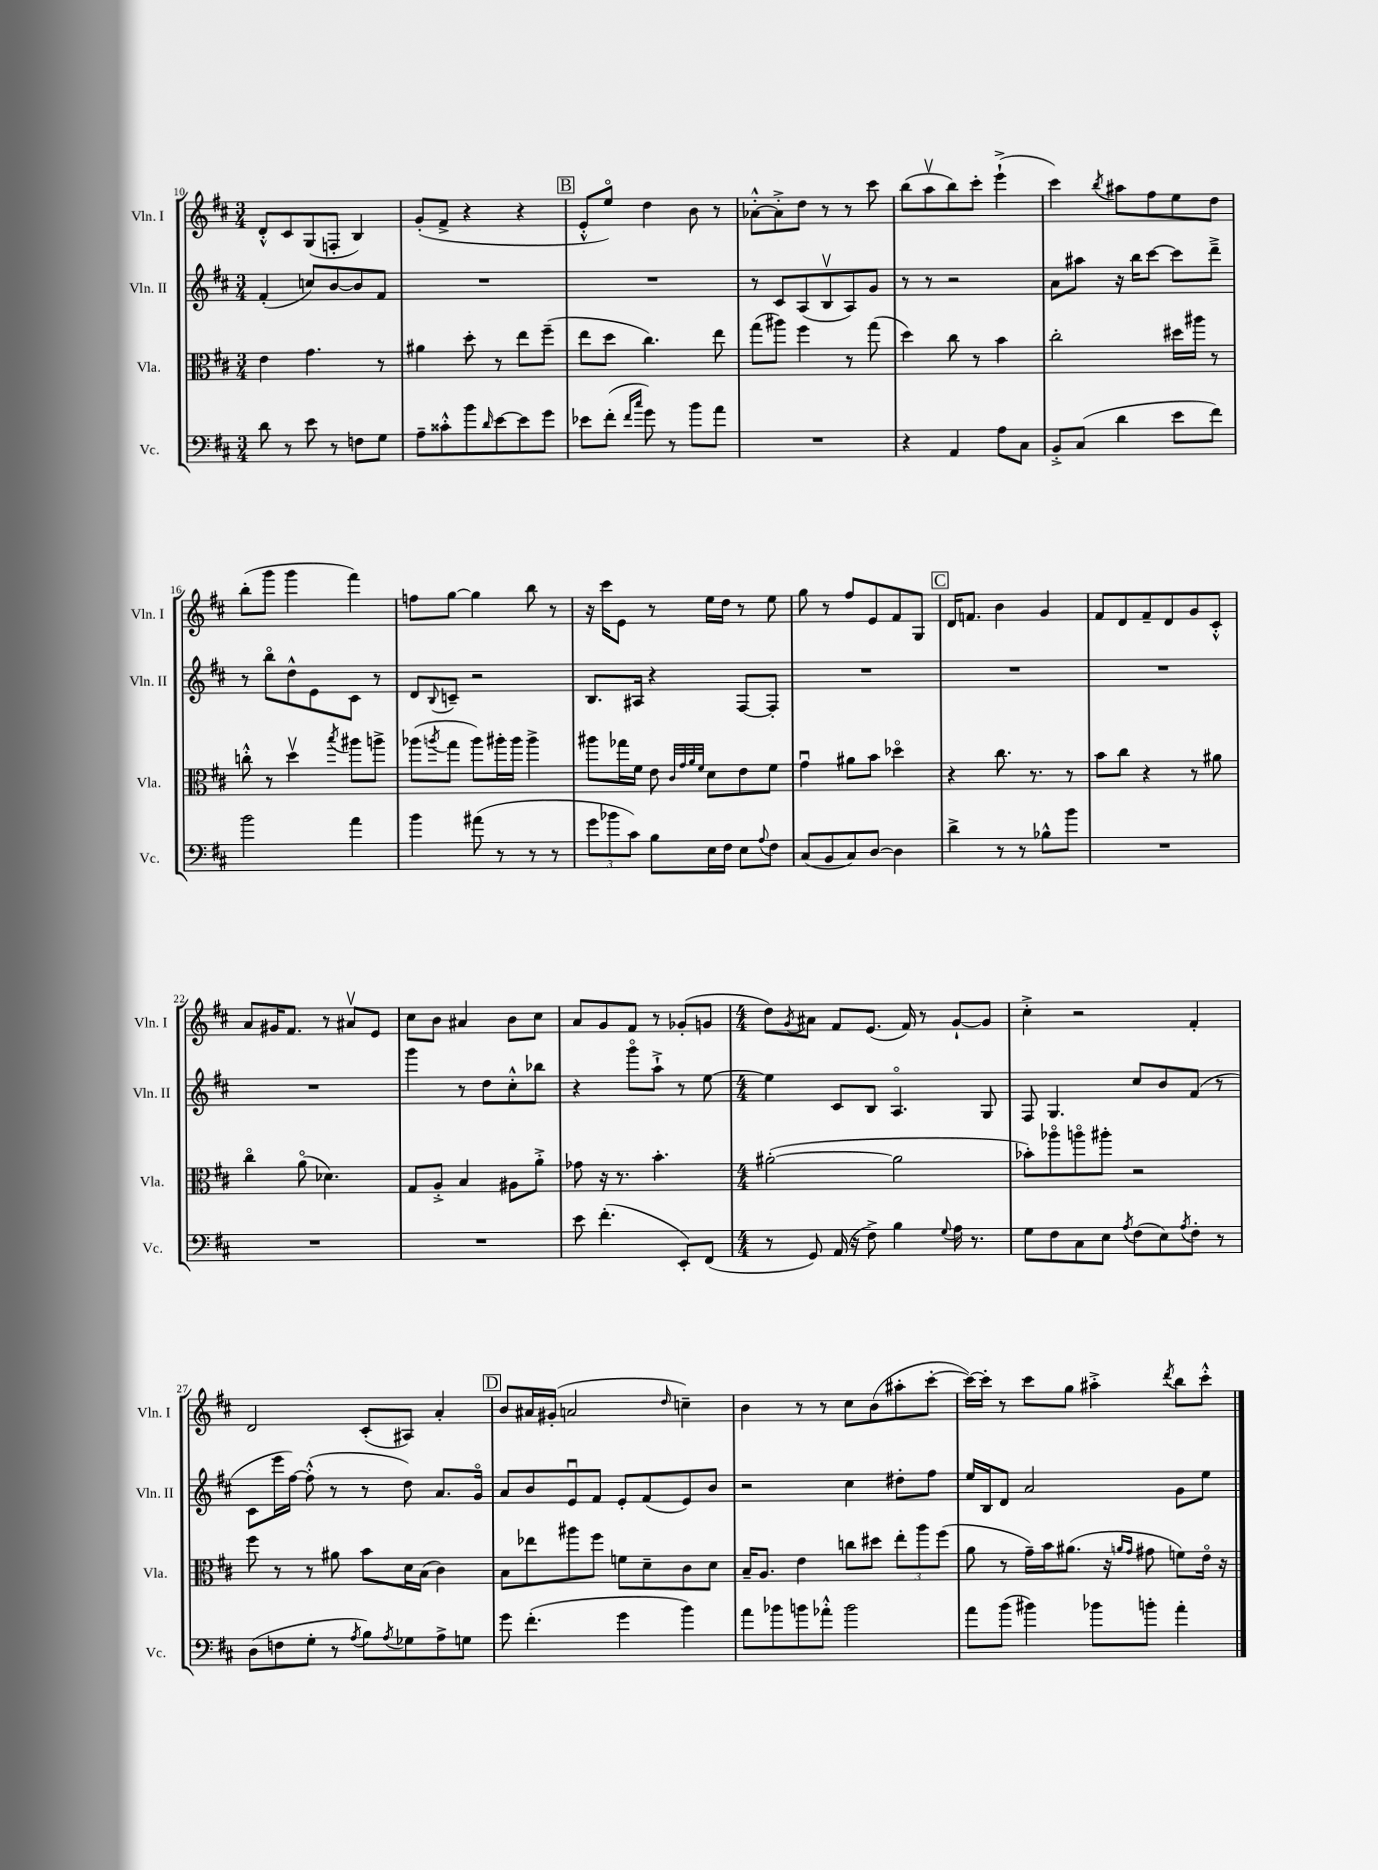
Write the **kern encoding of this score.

**kern	**kern	**kern	**kern
*staff4	*staff3	*staff2	*staff1
*clefF4	*clefC3	*clefG2	*clefG2
*k[f#c#]	*k[f#c#]	*k[f#c#]	*k[f#c#]
*M3/4	*M3/4	*M3/4	*M3/4
8d\	4e\	(4f#'/	8d'^^/L
8r	.	.	8c#/
8e\	4.g\	8cc/L)	(8G/
8r	.	[8b/	8F'/J
8F\L	.	8b/]	4B/)
8G\J	8r	8f#/J	.
=	=	=	=
8A~\L	4a#\	2.r	(8g'/L
8c##'^^\	.	.	8f#^/J
8b\	8dd'\	.	4r
16qqd/	.	.	.
[8e\	8r	.	.
8e\]	8ee\L	.	4r
8g\J	(8ff#~\J	.	.
=	=	=	=
8e-\L	8ee\L	2.r	8e'^^/L
(8f#'\J	8dd\J	.	8eeo/J)
16qqf#/LL	.	.	.
16qqcc#/JJ	.	.	.
8g\)	4.cc#\)	.	4dd\
8r	.	.	.
8b\L	.	.	8b\
8a\J	8ee\	.	8r
=	=	=	=
2.r	(8gg\L	8r	[8a-'^^\L
.	8aa#\J)	8c#/L	8a-'^\]
.	4ff#\	(8A/	8dd\J
.	.	8Bv/	8r
.	8r	8A/)	8r
.	(8gg\	8g/J	8ccc#\
=	=	=	=
4r	4dd\)	8r	(8bb\L
.	.	8r	8aav\
4AA/	8cc#\	2r	8bb\)
.	8r	.	8ccc#'\J
8A\L	4b\	.	(4eee`^\
8C#\J	.	.	.
=	=	=	=
8BB'^/L	2cc#'\	8a\L	4ccc#\)
(8C#/J	.	8aa#\J	.
.	.	.	8qbb/
4d\	.	16r	8aa#\L
.	.	16bb\LK	.
.	.	[8ccc#\J	8ff#\
8e\L	16dd#\LL	8ccc#\]L	8ee\
.	16aa#\JJ	.	.
8f#\J)	8r	8ddd~^\J	8dd\J
=	=	=	=
2b\	8cc'^^\	8r	(8bb'\L
.	8r	8bbo\L	8ggg\J
.	4ddv\	8dd^^\	4ggg\
.	.	8e\	.
.	8qbb/	.	.
4a\	8aa#\L	8c#\J	4fff#\)
.	8aa^\J	8r	.
=	=	=	=
4b\	(8aa-\L	8d/L	8ff\L
.	8qaa/	8qqB/	.
.	8gg\J	8c~/J	[8gg\J
(8a#\	8aa\L)	2r	4gg\]
8r	16aa#'\L	.	.
.	16aa#\JJ	.	.
8r	4aa#^\	.	8bb\
8r	.	.	8r
=	=	=	=
12g\L	8aa#\L	8.B/L	16r
.	.	.	16ccc#\LK
12b-\	.	.	.
.	16gg-\L	.	8e\J
12c#\J)	.	.	.
.	16f#\JJ	16A#/Jk	.
8B\L	8e\	4r	8r
.	32qqc#/LLL	.	.
.	32qqg/	.	.
.	32qqa/	.	.
.	32qqf#/JJJ	.	.
16E\L	8d\L	.	16ee\LL
16F#\JJ	.	.	16dd\JJ
8E\L	8e\	[8F#/L	8r
8qqA/	.	.	.
8F#\J	8f#\J	8F#'/]J	8ee\
=	=	=	=
(8C#/L	4gu\	2.r	8gg\
8BB/	.	.	8r
8C#/)	8a#\L	.	8ff#/L
[8D/J	8b\J	.	8e/
4D\]	4dd-o\	.	8f#/
.	.	.	8G/J
=	=	=	=
4d^\	4r	2.r	16d/LK
.	.	.	8.f/J
8r	8.cc#\	.	4b\
8r	.	.	.
.	8.r	.	.
8B-^^\L	.	.	4g/
8b\J	8r	.	.
=	=	=	=
2.r	8b\L	2.r	8f#/L
.	8cc#\J	.	8d/
.	4r	.	8f#~/
.	.	.	8d/
.	8r	.	8g/
.	8a#\	.	8c#'^^/J
=	=	=	=
2.r	4cc#o\	2.r	8a/L
.	.	.	16g#/K
.	.	.	8.f#/J
.	(8ao\	.	.
.	4.d-\)	.	8r
.	.	.	8a#v/L
.	.	.	8e/J
=	=	=	=
2.r	8G/L	4ggg\	8cc#\L
.	8A'^/J	.	8b\J
.	4B/	8r	4a#/
.	.	8dd\L	.
.	8A#\L	8cc#'^^\	8b\L
.	8a'^\J	8bb-\J	8cc#\J
=	=	=	=
8e\	8g-\	4r	8a/L
(4.f#'\	16r	.	8g/
.	8.r	.	.
.	.	8gggo\L	8f#/J
.	4.b'\	8aa`^\J	8r
8EE'/L)	.	8r	(8g-'/L
(8FF#/J	.	[8ee\	8g/J
=	=	=	=
*M4/4	*M4/4	*M4/4	*M4/4
8r	([2a#'\	4ee\]	8dd\L)
.	.	.	8qg/
8GG/)	.	.	8a#\J
(16AA/	.	8c#/L	8f#/L
16r	.	.	.
8F#^\)	.	8B/J	(8.e/J
4B\	2a#\]	4.Ao/	.
.	.	.	16f#/)
.	.	.	8r
8qqG/	.	.	.
16A\	.	.	[8g`/L
8.r	.	.	.
.	.	8G/	8g/]J
=	=	=	=
8G\L	8b-'\L)	8F#/	4cc#'^\
8F#\	8aa-o\	4.G/	.
8C#\	8aao\	.	2r
8E\J	8aa#'\J	.	.
8qA/	.	.	.
(8F#\L	2r	8cc#/L	.
8E\)	.	8b/	.
8qA/	.	.	.
8F#'\J	.	(8f#/J	4f#'/
8r	.	8r	.
=	=	=	=
(8D\L	8ff#\	8c#\L	2d/
8F\	8r	16eee\L	.
.	.	[16ff#\JJ)	.
8G'\J	8r	(8ff#'^^\]	.
8r	8a#\	8r	.
8qA/	.	.	.
8B\L)	8b\L	8r	(8c#'/L
8qA/	.	.	.
8G-\	16d\L	8dd\)	8A#/J)
.	(16B\JJ	.	.
8A^\	4c#\)	8.a/L	4a'/
8G\J	.	.	.
.	.	16go/Jk	.
=	=	=	=
8g\	8B\L	8a/L	8b/L
(4.f#'\	8ee-\	8b/	16a#/L
.	.	.	(16g#'/JJ
.	8aa#\	8eu/	2a/
.	8ff#\J	8f#/J	.
4g\	8f\L	8e'/L	.
.	8d~\	(8f#/	.
.	.	.	16qqdd/
4b\)	8c#\	8e/)	4cc~\)
.	8d\J	8b/J	.
=	=	=	=
8a\L	16B~/LK	2r	4b\
.	8.A/J	.	.
8b-\	.	.	.
8b\	4e\	.	8r
8a-'^^\J	.	.	8r
2b\	8cc\L	4cc#\	8cc#\L
.	8dd#\J	.	(8b\
.	12ee'\L	8dd#'\L	8aa#'\
.	12aa\	.	.
.	.	8ff#\J	[8ccc#'\J
.	(12ff#\J	.	.
=	=	=	=
8a\L	8a\	16ee/LL	16ccc#\_LL)
.	.	16B/J	16ccc#'\]JJ
(8b\J	8r	8d/J	8r
4b#\)	16g~\LL)	2a/	8ccc#\L
.	16b\J	.	.
.	(8.a#\J	.	8gg\J
8b-\L	.	.	4aa#'^\
.	16r	.	.
.	16qqa/LL	.	.
.	16qqg/JJ	.	.
8b'\J	8g#\	.	.
.	.	.	8qddd/
4a'\	8f\L)	8g\L	8bb\L
.	16eo\Jk	8ee\J	8ccc#'^^\J
.	16r	.	.
==	==	==	==
*-	*-	*-	*-
